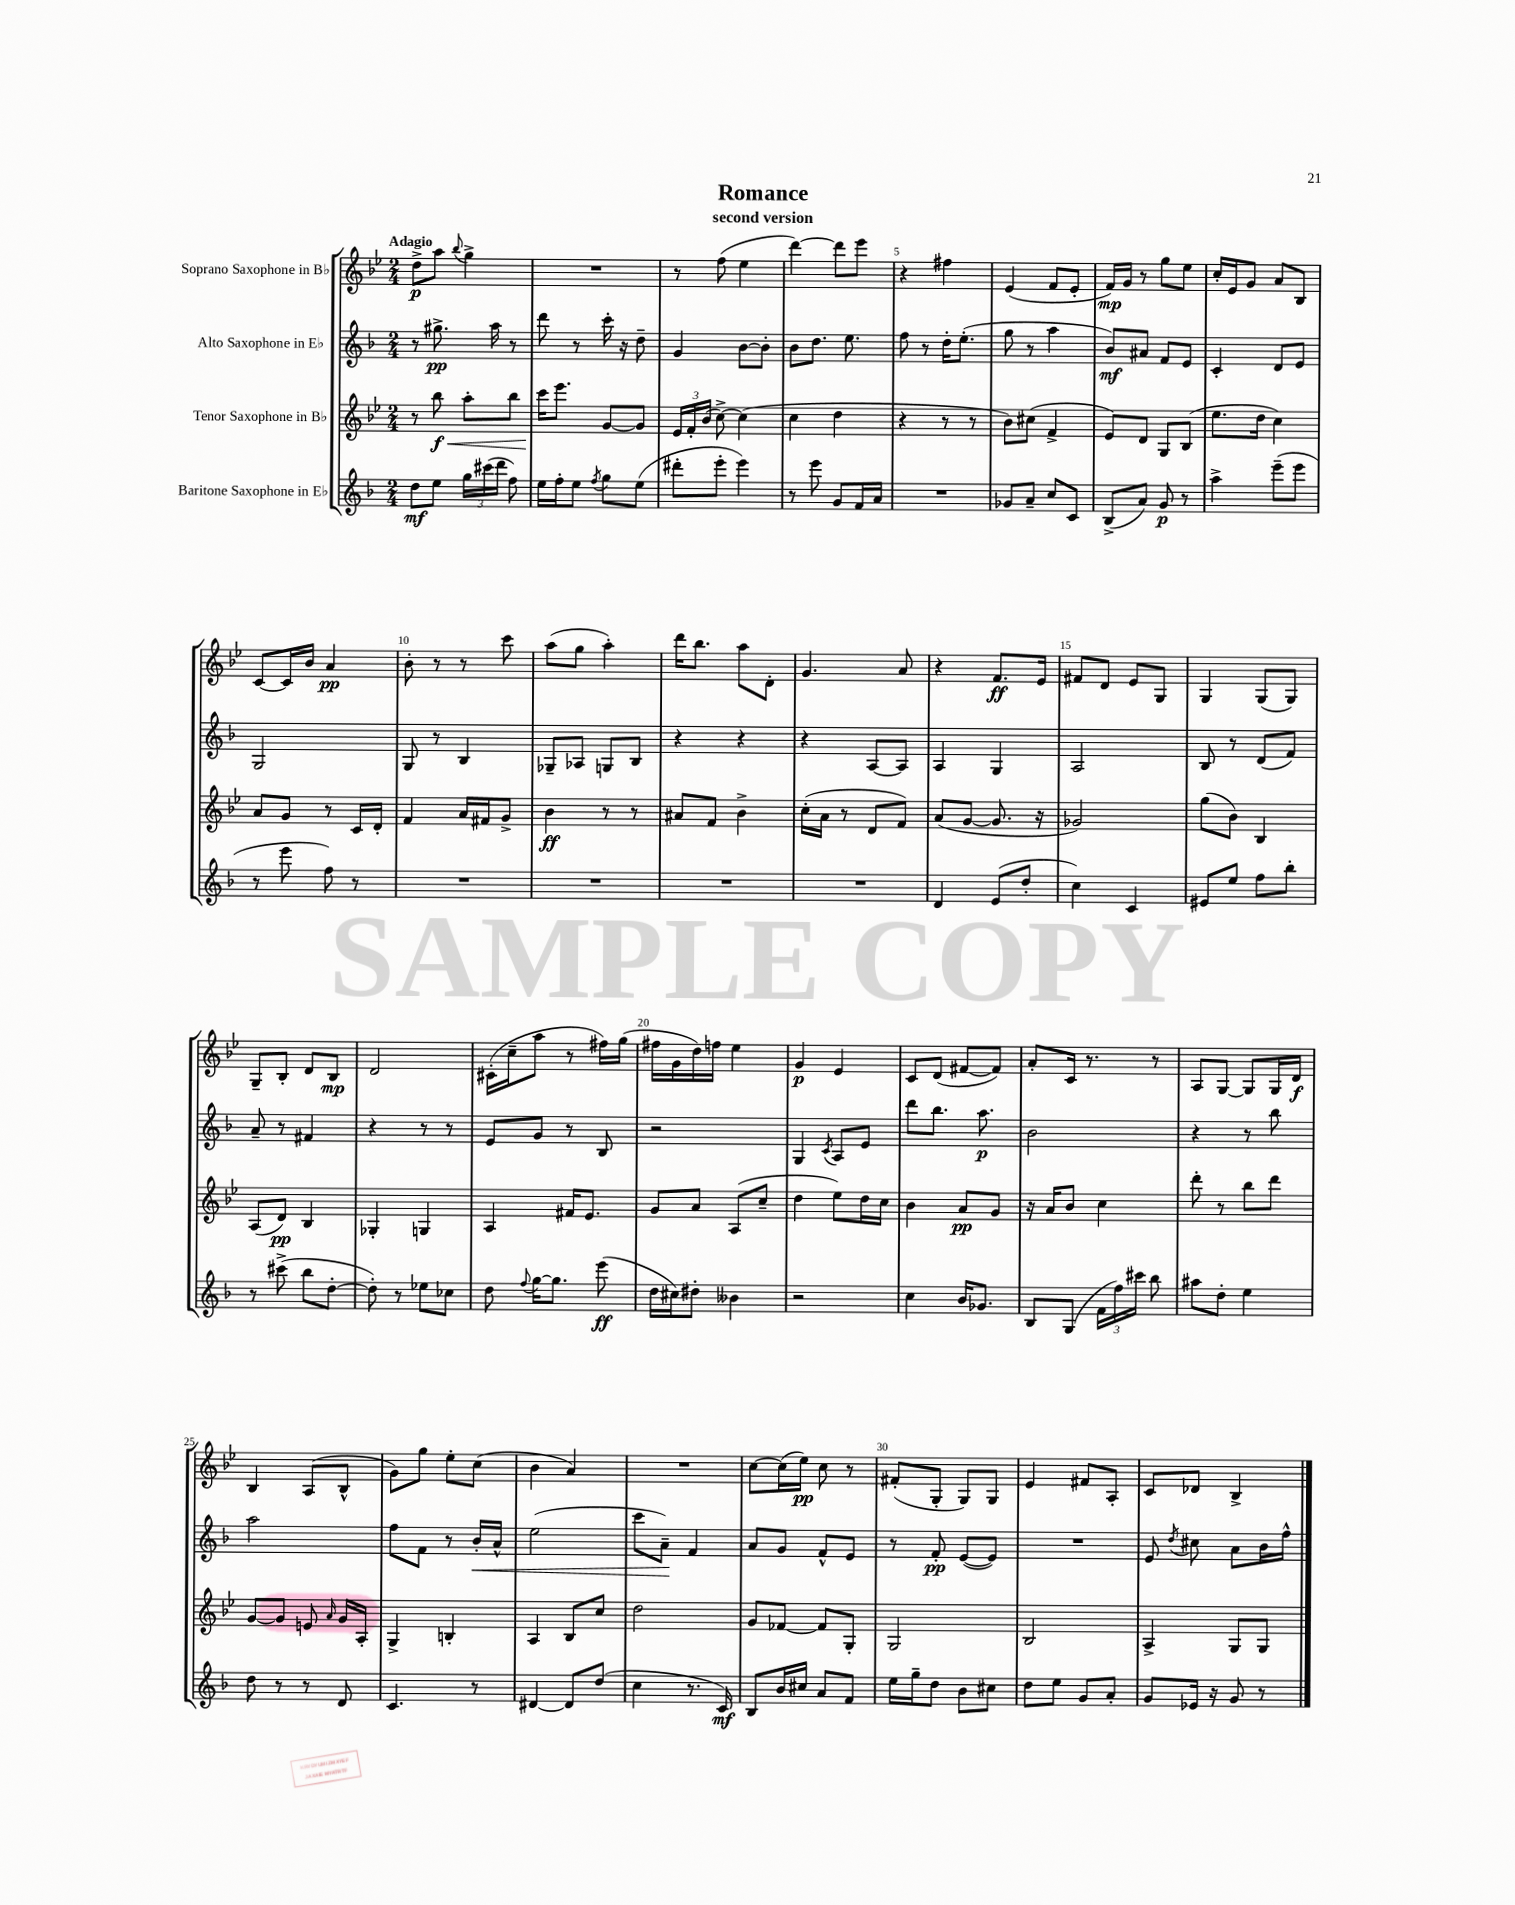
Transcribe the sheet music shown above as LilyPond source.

\header { title = "Romance" subtitle = "second version" }
<<
\new StaffGroup <<
\new Staff = "s0" \with { instrumentName = "Soprano Saxophone in Bb" } {
    \clef treble \key bes \major \numericTimeSignature \time 2/4 \tempo "Adagio"
    \autoBeamOff d''8[->\p a''8] \appoggiatura { bes''8 } g''4-> |
    R2 |
    r8 f''8( ees''4 |
    d'''4~) d'''8[ ees'''8] |
    r4 fis''4 |
    ees'4( f'8[ ees'8]-. |
    f'16[\mp) g'16] r8 g''8[ ees''8] |
    c''16[-. ees'16 g'8] a'8[ bes8] |
    c'8[~ c'16 bes'16] a'4\pp |
    bes'8-. r8 r8 c'''8 |
    a''8[( g''8] a''4-.) |
    d'''16[ bes''8.] a''8[ d'8]-. |
    g'4. a'8 |
    r4 f'8.[\ff ees'16] |
    fis'8[ d'8] ees'8[ g8] |
    g4 g8[( g8]) |
    g8[-- bes8]-. d'8[ bes8]\mp |
    d'2 |
    cis'16[-.( c''16-- a''8] r8 fis''16[) g''16]( |
    fis''16[ g'16 d''16) f''16] ees''4 |
    g'4\p ees'4 |
    c'8[ d'8]( fis'8[~ fis'8]) |
    a'8[-. c'16] r8. r8 |
    a8[ g8]~ g8[ g16 d'16]\f |
    bes4 a8[( bes8]-^ |
    g'8[) g''8] ees''8[-. c''8]( |
    bes'4 a'4) |
    R2 |
    c''8[~ c''16( ees''16]\pp) c''8 r8 |
    fis'8[-.( g8]-. g8[) g8] |
    ees'4 fis'8[ a8]-. |
    c'8[ des'8] bes4-> \bar "|." |
}
\new Staff = "s1" \with { instrumentName = "Alto Saxophone in Eb" } {
    \clef treble \key f \major \numericTimeSignature \time 2/4
    \autoBeamOff r8 gis''8.->\pp a''16 r8 |
    d'''8 r8 c'''16-. r16 d''8-- |
    g'4 bes'8[~ bes'8]-. |
    bes'8[ d''8.] e''8. |
    f''8 r8 d''16[-. e''8.]-.( |
    g''8 r8 a''4 |
    bes'8[\mf) ais'8] f'8[ e'8] |
    c'4-. d'8[ e'8] |
    g2 |
    g8 r8 bes4 |
    ges8[-- aes8] g8[ bes8] |
    r4 r4 |
    r4 a8[~ a8] |
    a4 g4 |
    a2 |
    bes8 r8 d'8[( f'8]) |
    a'8-- r8 fis'4 |
    r4 r8 r8 |
    e'8[ g'8] r8 bes8 |
    r2 |
    g4 \acciaccatura { c'8 } a8[ e'8] |
    d'''8[ bes''8.] a''8.\p |
    bes'2 |
    r4 r8 bes''8 |
    a''2 |
    f''8[ f'8] r8 bes'16[-.\< a'16]-^ |
    e''2( |
    c'''8[ a'8]--\!) f'4 |
    a'8[ g'8] f'8[-^ e'8] |
    r8 f'8-.\pp e'8[~( e'8]) |
    R2 |
    e'8 \acciaccatura { d''8 } cis''8 a'8[ bes'16 f''16]-^ \bar "|." |
}
\new Staff = "s2" \with { instrumentName = "Tenor Saxophone in Bb" } {
    \clef treble \key bes \major \numericTimeSignature \time 2/4
    \autoBeamOff r8 bes''8\f\< a''8[-. bes''8] |
    c'''16[\! ees'''8.] g'8[~ g'8] |
    \tuplet 3/2 { ees'16[ f'16-. bes'16]( } c''8~->) c''4( |
    c''4 d''4 |
    r4 r8 r8 |
    bes'8[) cis''8]( f'4-> |
    ees'8[) d'8] g8[ bes8]( |
    ees''8.[ d''16] c''4) |
    a'8[ g'8] r8 c'16[ d'16]-. |
    f'4 a'16[ fis'16 g'8]-> |
    bes'4\ff r8 r8 |
    ais'8[ f'8] bes'4-> |
    c''16[-.( a'16] r8 d'8[ f'8]) |
    a'8[( g'8]~ g'8. r16 |
    ges'2) |
    g''8[( bes'8]) bes4 |
    a8[( d'8]\pp) bes4 |
    ges4-. g4 |
    a4 fis'16[ ees'8.] |
    g'8[ a'8] a8[( c''8]-- |
    d''4 ees''8[) d''16 c''16] |
    bes'4 a'8[\pp g'8] |
    r16 a'16[ bes'8] c''4 |
    d'''8-. r8 bes''8[ d'''8] |
    g'8[~ g'8] e'8 \grace { a'16 } g'16[ a16]-. |
    g4-> b4-. |
    a4 bes8[ c''8] |
    d''2 |
    g'8[ fes'8]~ fes'8[ g8]-. |
    g2 |
    bes2 |
    a4-> g8[ g8] \bar "|." |
}
\new Staff = "s3" \with { instrumentName = "Baritone Saxophone in Eb" } {
    \clef treble \key f \major \numericTimeSignature \time 2/4
    \autoBeamOff d''8[\mf e''8] \tuplet 3/2 { g''16[ cis'''16( d'''16] } f''8) |
    e''16[ f''16-. e''8] \acciaccatura { f''8 } g''8[ e''8]( |
    dis'''8[-. e'''8]-. e'''4) |
    r8 e'''8 g'8[ f'16 a'16] |
    R2 |
    ges'8[ a'8]-- c''8[ c'8] |
    bes8[->( a'8]) g'8\p r8 |
    a''4-> e'''8[--( e'''8] |
    r8 e'''8 f''8) r8 |
    R2 |
    R2 |
    R2 |
    R2 |
    d'4 e'8[( d''8]-. |
    c''4) c'4 |
    eis'8[ e''8] f''8[ bes''8]-. |
    r8 cis'''8->( bes''8[ d''8]~-. |
    d''8-.) r8 ees''8[ ces''8] |
    d''8 \appoggiatura { f''8 } g''16[~ g''8.] e'''8\ff( |
    d''16[ cis''16) dis''8]-. beses'4 |
    r2 |
    c''4 bes'16[ ges'8.] |
    bes8[ g8]( \tuplet 3/2 { f'16[ f''16) cis'''16] } bes''8 |
    ais''8[ d''8]-. e''4 |
    d''8 r8 r8 d'8 |
    c'4. r8 |
    dis'4~ dis'8[ d''8]( |
    c''4 r8. c'16\mf) |
    bes8[ bes'16 cis''16] a'8[ f'8] |
    e''16[ g''16-- d''8] bes'8[ cis''8] |
    d''8[ e''8] g'8[ a'8]-. |
    g'8[ ees'16] r16 g'8 r8 \bar "|." |
}
>>
>>
\layout { \context { \Score \override BarNumber.break-visibility = ##(#f #t #t) barNumberVisibility = #(every-nth-bar-number-visible 5) } }
